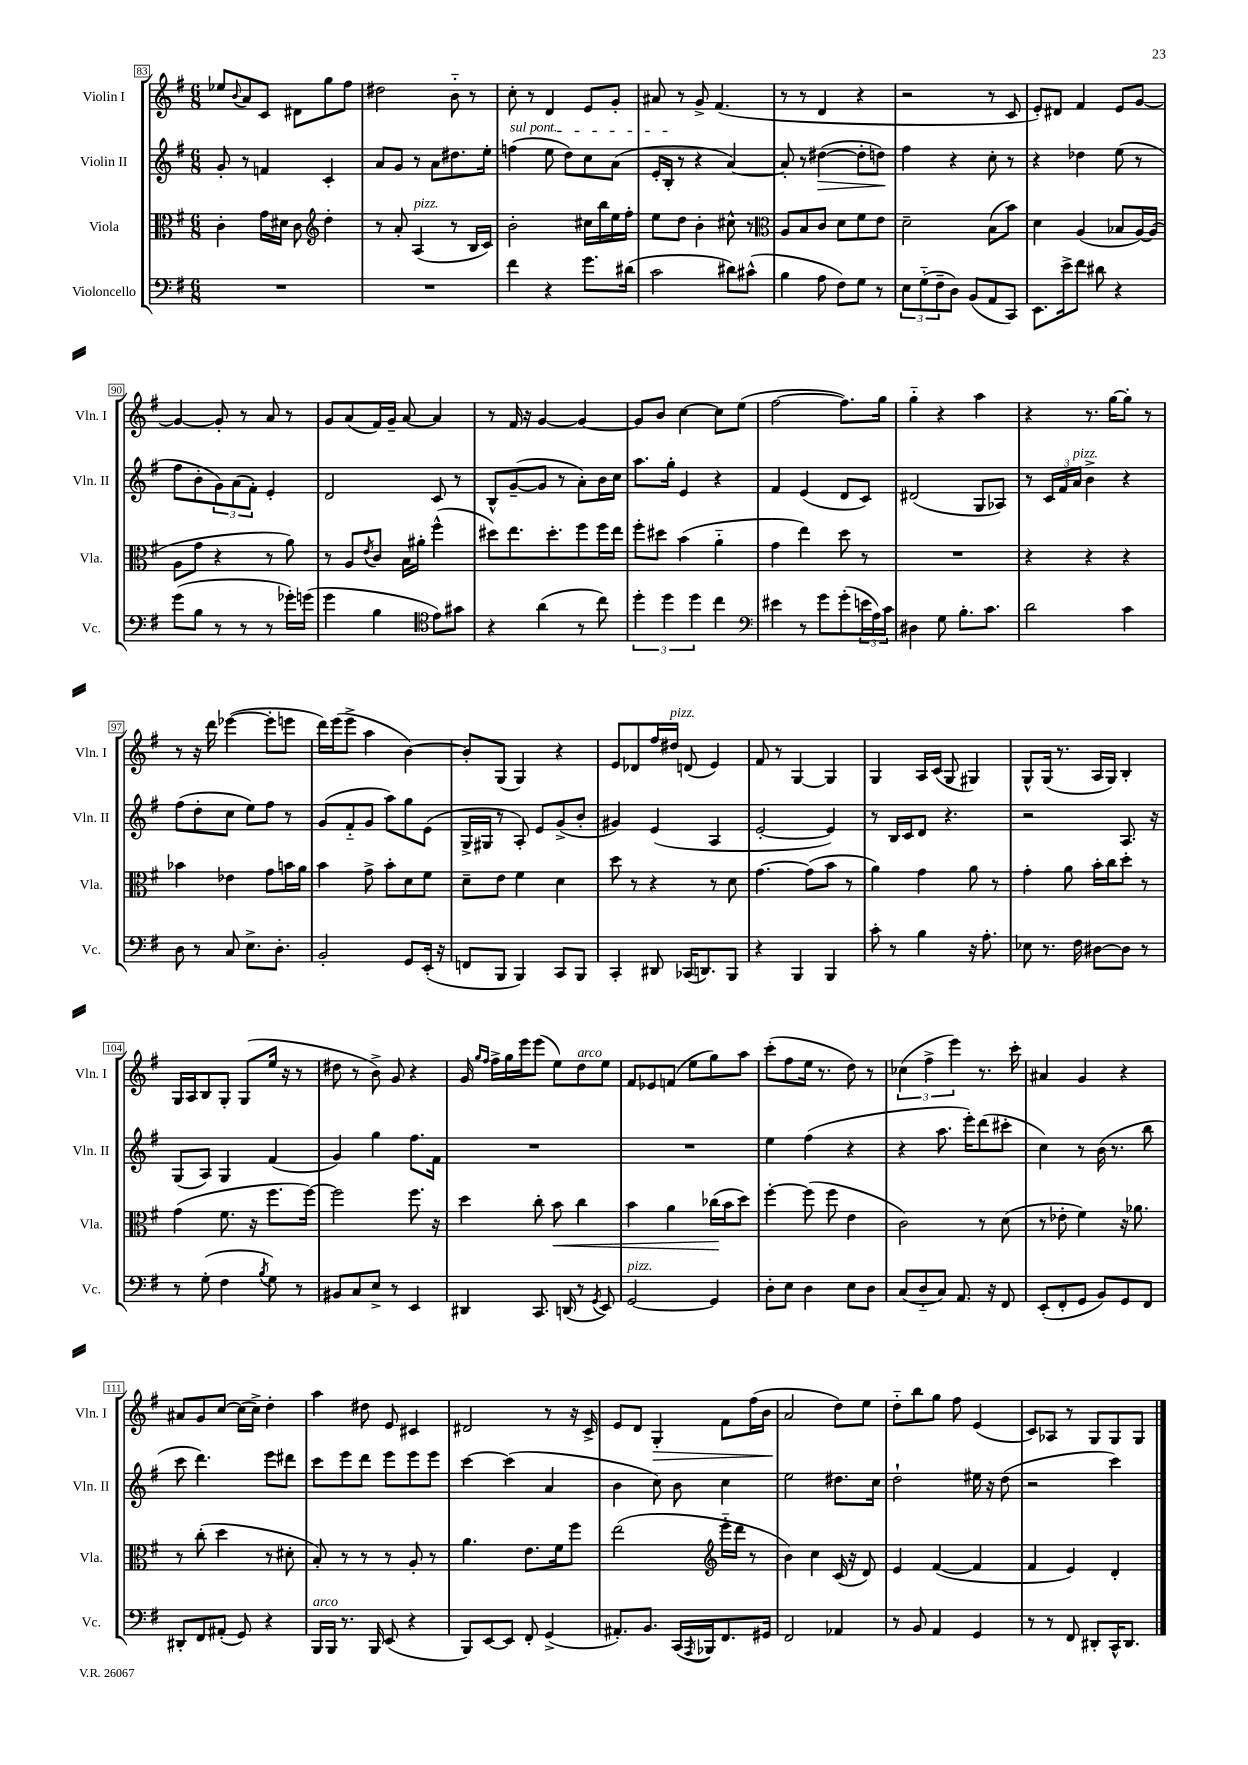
<<
\new StaffGroup <<
\new Staff = "s0" \with { instrumentName = "Violin I" shortInstrumentName = "Vln. I" } {
    \clef treble \key g \major \numericTimeSignature \time 6/8
    ees''8 \appoggiatura { b'8 } a'8 c'8 dis'8 g''8 fis''8 |
    dis''2 b'8-_ r8 |
    c''8-. r8 d'4 e'8 g'8-. |
    ais'8 r8 g'8-> fis'4.( |
    r8 r8 d'4 r4 |
    r2 r8 c'8 |
    e'8-.) dis'8 fis'4 e'8 g'8~ |
    g'4~ g'8-. r8 a'8 r8 |
    g'8 a'8( fis'16) g'16-- a'8~ a'4 |
    r8 fis'16 r16 g'4~ g'4~ |
    g'8 b'8 c''4~ c''8 e''8( |
    fis''2~ fis''8.) g''16 |
    g''4-_ r4 a''4 |
    r4 r8. g''16~ g''8-. r8 |
    r8 r16 d'''16 ees'''4~( ees'''8-. e'''8 |
    d'''16) e'''16( e'''8-> a''4 b'4~) |
    b'8-. g8( g4) r4 |
    e'8 des'8 fis''16 dis''16^\markup { \italic "pizz." } d'8( e'4) |
    fis'8 r8 g4~ g4 |
    g4 a16 c'16( g8 gis4) |
    g8-^ g16( r8. a16 g16) b4-. |
    g16 a16 b8 g8-. g8( e''16 r16 r8 |
    dis''8 r8 b'8->) g'8 r4 |
    g'16 \grace { g''16 fis''16 } fis''16-> g''16 e'''16 e'''8( e''8) d''8^\markup { \italic "arco" } e''8 |
    fis'8 ees'8 f'8( e''8 g''8) a''8 |
    c'''8-.( fis''8 e''16 r8. d''8) r8 |
    \tuplet 3/2 { ces''4( fis''4-> e'''4) } r8. c'''16-. |
    ais'4 g'4 r4 |
    ais'8 g'8 c''8~ c''16( c''16->) d''4-. |
    a''4 dis''8 e'8 cis'4 |
    dis'2 r8 r16 c'16-> |
    e'8 d'8 g4-.\> fis'8 fis''16( b'16 |
    a'2\! d''8) e''8 |
    d''8-_ b''8 g''8 fis''8 e'4( |
    c'8) aes8 r8 g8 g8 g8 \bar "|." |
}
\new Staff = "s1" \with { instrumentName = "Violin II" shortInstrumentName = "Vln. II" } {
    \clef treble \key g \major \numericTimeSignature \time 6/8
    g'8-. r8 f'4 c'4-. |
    a'8 g'8 r8 a'8 dis''8. e''16-. |
    \once \override TextSpanner.bound-details.left.text = \markup { \italic "sul pont." } f''4\startTextSpan( e''8 d''8) c''8 a'8( |
    e'16-. b16-.\stopTextSpan r8 r4 a'4~) |
    a'8-. r8 dis''4~\>( dis''8-. d''8\!) |
    fis''4 r4 c''8-. r8 |
    r4 des''4 e''8( r8 |
    fis''8 b'8-. \tuplet 3/2 { g'8) a'8( fis'8-.) } e'4-. |
    d'2 c'8 r8 |
    b8-^ g'8~--( g'8 r8 a'8-.) b'16 c''16 |
    a''8. g''16-. e'4 r4 |
    fis'4 e'4( d'8 c'8) |
    dis'2( g8 aes8) |
    r8 \tuplet 3/2 { c'16 fis'16 a'16^\markup { \italic "pizz." } } b'4-> r4 |
    fis''8( d''8-. c''8 e''8) fis''8 r8 |
    g'8( fis'8-_ g'8 a''8) g''8 e'8( |
    g16-> gis16 r8 a8-.) e'8 g'8->( b'8-. |
    gis'4) e'4( a4 |
    e'2~-. e'4) |
    r8 b16 c'16 d'8 r4. |
    r2 a8. r16 |
    g8( a8) g4 fis'4( |
    g'4) g''4 fis''8. fis'16 |
    R2. |
    R2. |
    e''4 fis''4( r4 |
    r4 a''8. e'''16-.) d'''8( cis'''8-. |
    c''4) r8 b'16( r8. b''8 |
    c'''8 d'''4.) e'''8 dis'''8 |
    c'''8 e'''8 d'''8 e'''8 e'''8 e'''8 |
    c'''4~ c'''4( a'4 |
    b'4 c''8) b'8 c''4 |
    e''2 dis''8. c''16 |
    d''2-! eis''16 r16 d''8( |
    r2 c'''4) \bar "|." |
}
\new Staff = "s2" \with { instrumentName = "Viola" shortInstrumentName = "Vla." } {
    \clef alto \key g \major \numericTimeSignature \time 6/8
    c'4-. g'16 dis'16 c'8 \clef treble d''4-. |
    r8 a'8-. a4^\markup { \italic "pizz." }( r8 b16 c'16) |
    b'2-. cis''16 b''16 e''16 fis''16-. |
    e''8 d''8 b'4-. cis''8-^ r8 |
    \clef alto a8 b8 c'8 d'8 fis'8 e'8 |
    d'2-- b8( b'8) |
    d'4 a4( bes8 a16~) a16( |
    a8 g'8 r4 r8 a'8) |
    r8 a8 \acciaccatura { e'8 } c'8 b16 ais'16-. fis''4-^( |
    dis''8) e''8. dis''8.-. fis''8 fis''16 e''16 |
    fis''8-. dis''8 b'4( a'4-_ |
    g'4 e''4) d''8 r8 |
    R2. |
    r4 r4 r4 |
    bes'4 ees'4 g'8 b'16 a'16 |
    b'4 g'8-> b'8-. d'8 fis'8 |
    d'8-- e'8 fis'4 d'4 |
    d''8 r8 r4 r8 d'8 |
    g'4.~ g'8( b'8 r8 |
    a'4) g'4 a'8 r8 |
    g'4-. a'8 b'16-. c''16 d''8-. r8 |
    g'4( fis'8. r16 fis''8. fis''16~) |
    fis''2 fis''8. r16 |
    d''4 c''8-. b'8\< c''4 |
    b'4 a'4 ces''16\!( b'16 d''8) |
    fis''4~-. fis''8( fis''8 e'4 |
    c'2) r8 d'8( |
    r8 ees'8-. fis'4) r16 aes'8. |
    r8 c''8-.( d''4 r8 dis'8-. |
    b8-.) r8 r8 r8 a8-. r8 |
    a'4. e'8. fis'16 fis''8 |
    e''2( \clef treble e'''16-_ d'''16 r8 |
    b'4) c''4 c'16( r16 d'8) |
    e'4 fis'4~( fis'4 |
    fis'4 e'4) d'4-. \bar "|." |
}
\new Staff = "s3" \with { instrumentName = "Violoncello" shortInstrumentName = "Vc." } {
    \clef bass \key g \major \numericTimeSignature \time 6/8
    R2. |
    R2. |
    fis'4 r4 g'8. dis'16( |
    c'2 dis'8) cis'8-^( |
    b4 a8 fis8) g8 r8 |
    \tuplet 3/2 { e8 g8-_( fis8-- } d8) b,8( a,8 c,8) |
    e,8. e'16-> fis'8 dis'8 r4 |
    g'8( b8 r8 r8 r8 ges'16-.) g'16( |
    g'4 b4 \clef tenor e'8) gis'8 |
    r4 a'4( r8 c''8) |
    \tuplet 3/2 { d''4-. d''4 d''4 } c''4 |
    \clef bass eis'4 r8 g'8 g'8-.( \tuplet 3/2 { e'16 a16) c'16 } |
    dis4 g8 b8.-. c'8. |
    d'2 c'4 |
    d8 r8 c8 e8.-> d8.-. |
    b,2-. g,8 e,16-.( r16 |
    f,8 b,,8 b,,4) c,8 b,,8 |
    c,4-. dis,8 ces,16( d,8.) b,,8 |
    r4 b,,4 b,,4 |
    c'8-. r8 b4 r16 a8.-. |
    ees8 r8. fis16 dis8~ dis8 r8 |
    r8 g8-.( fis4 \acciaccatura { b8 } g8) r8 |
    bis,8 c8 e8-> r8 e,4 |
    dis,4 c,8. d,16( r8 \acciaccatura { g,8 } e,8) |
    g,2~^\markup { \italic "pizz." } g,4 |
    d8-. e8 d4 e8 d8 |
    c8( d8-_ c8) a,8. r16 fis,8 |
    e,8-.( fis,8-. g,8 b,8) g,8 fis,8 |
    dis,8-. fis,8 ais,8-.( g,8) r4 |
    b,,16^\markup { \italic "arco" } b,,16 r8. b,,16 e,8( r4 |
    b,,8) e,8~ e,8 fis,8-. g,4->( |
    ais,8.-.) b,8. c,16( \acciaccatura { a,,8 } bes,,16) fis,8. gis,16 |
    fis,2 aes,4 |
    r8 b,8 a,4 g,4 |
    r8 r8 fis,8 dis,8-. c,16-^ dis,8. \bar "|." |
}
>>
>>
\layout { \context { \Score currentBarNumber = #83 \override BarNumber.stencil = #(make-stencil-boxer 0.1 0.3 ly:text-interface::print) } }
